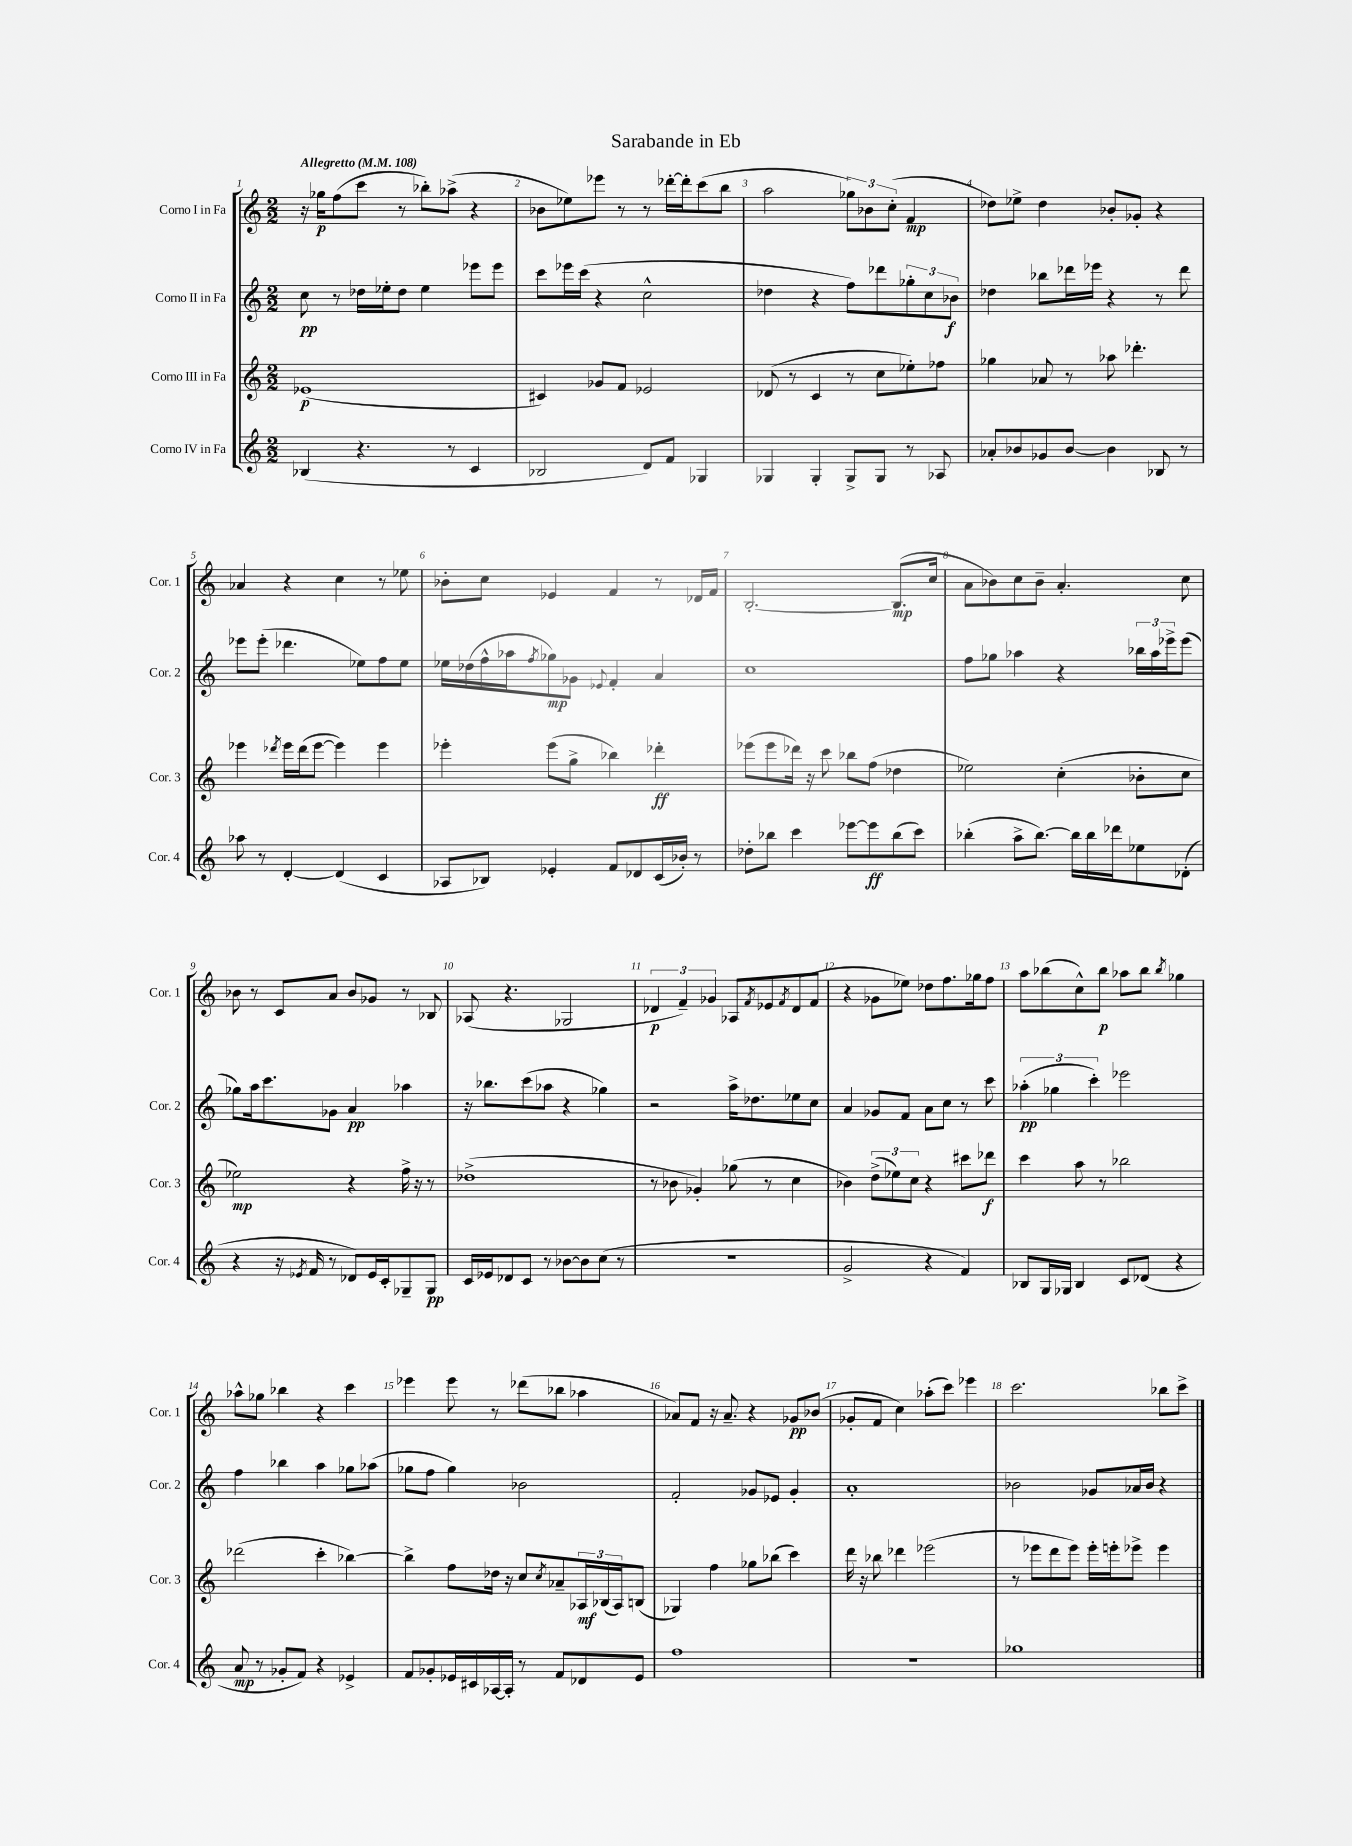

**kern	**kern	**kern	**kern
*staff4	*staff3	*staff2	*staff1
*clefG2	*clefG2	*clefG2	*clefG2
*k[]	*k[]	*k[]	*k[]
*M2/2	*M2/2	*M2/2	*M2/2
*MM108	*MM108	*MM108	*MM108
(4B-/	(1e-	8cc\	16r
.	.	.	16gg-\LK
.	.	8r	(8ff\
4.r	.	16dd-\LL	8ccc\J
.	.	16ee-'\J	.
.	.	8dd-\J	8r
.	.	4ee-\	8bb-'\L)
8r	.	.	(8aa-^\J
4c/	.	8eee-\L	4r
.	.	8eee-\J	.
=	=	=	=
2B-/	4c#/)	8ccc\L	8b-\L
.	.	16eee-\L	8ee-\)
.	.	(16ccc\JJ	.
.	8g-/L	4r	8eee-\J
.	8f/J	.	8r
8d/L)	2e-/	2cc^^\	8r
8f/J	.	.	[16ddd-'\LL
.	.	.	16ddd-'\]J
4G-/	.	.	(8ccc\
.	.	.	8bb\J
=	=	=	=
4G-/	(8d-/	4dd-\	2aa\
.	8r	.	.
4G-'/	4c/	4r	.
8G-^/L	8r	8ff\L)	12gg-\L)
.	.	.	12b-\
8G-/J	8cc\L	8ddd-\	.
.	.	.	(12cc'\J
8r	8ee-'\)	12gg-'\	4f/
.	.	12cc\	.
8A-/	8ff-\J	.	.
.	.	12b-\J	.
=	=	=	=
8a-'/L	4gg-\	4dd-\	8dd-\L)
8b-/	.	.	8ee-^\J
8g-/	8a-/	8bb-\L	4dd-\
[8b-/J	8r	16ddd-\L	.
.	.	16eee-\JJ	.
4b-\]	8aa-\	4r	8b-'/L
.	4.ddd-'\	.	8g-'/J
8B-/	.	8r	4r
8r	.	8ddd-\	.
=	=	=	=
8aa-\	4eee-\	8eee-\L	4a-/
8r	.	(8eee-'\J	.
.	8qddd-/	.	.
[4d'/	16eee-\LL	4.ddd-\	4r
.	(16ddd-\J	.	.
.	[8eee-\J	.	.
(4d/]	4eee-\])	.	4cc\
.	.	8ee-\L)	.
4c/	4eee-\	8ff\	8r
.	.	8ee-\J	8ee-\
=	=	=	=
8A-/L	4eee-'\	16ee-\LL	8b-'\L
.	.	(16dd-\	.
8B-/J)	.	16ff^^\	8cc\J
.	.	16aa-\J	.
.	.	8qff/	.
4e-'/	(8eee-\L	8gg-\)	4e-/
.	8gg^\J	8g-\J	.
.	.	8qqe-/	.
8f/L	4bb-\)	4f'/	4f/
8d-/	.	.	.
(16c/L	4ddd-'\	4a/	8r
16b-'/JJ)	.	.	.
8r	.	.	16d-/LL
.	.	.	16f/JJ
=	=	=	=
8dd-'\L	(8eee-\L	1cc	[2.B'/
8bb-\J	8eee-\	.	.
4ccc\	16ddd-\Jk)	.	.
.	16r	.	.
.	8ccc\	.	.
[8eee-\L	8bb-\L	.	.
8eee-\]	(8ff\J	.	.
(8bb-\	4dd-\	.	(8.B/]L
8ccc\J)	.	.	.
.	.	.	16cc/Jk
=	=	=	=
(4bb-'\	2ee-\)	8ff\L	8a\L
.	.	8gg-\J	8b-\)
8aa^\L	.	4aa-\	8cc\
[8.bb-\J)	.	.	8b-~\J
.	(4cc'\	4r	4.a'/
16bb-\]LL	.	.	.
16bb-\	.	.	.
16ddd-\J	.	.	.
8ee-\	8b-'\L	24bb-\LL	.
.	.	24aa-\	.
.	.	24eee-^\J	.
(8d-'\J	8cc\J	(8eee-\J	8cc\
=	=	=	=
4r	2ee-\)	8gg-\L)	8b-\
.	.	16aa\k	8r
.	.	8.ccc\	.
16r	.	.	8c/L
8qe-/	.	.	.
16f/	.	.	.
8r	.	8g-\J	8a/J
8d-/L)	4r	4a/	8b-/L
16e-/L	.	.	8g-/J
16c'/J	.	.	.
8G-~/	16ff^\	4aa-\	8r
.	16r	.	.
8G-/J	8r	.	8B-/
=	=	=	=
16c/LL	(1dd-^	16r	(8A-/
16e-/J	.	8.bb-\L	.
8d-/	.	.	4.r
8c/J	.	(8ccc\	.
8r	.	8aa-\J	.
[8b-\L	.	4r	2G-/
8b-\]	.	.	.
(8cc\J	.	4gg-\)	.
8r	.	.	.
=	=	=	=
1r	8r	2r	6d-/
.	8b-\	.	.
.	.	.	6f~/)
.	4g-'/)	.	.
.	.	.	6g-/
.	(8gg-\	16aa^\LK	8A-/L
.	.	8.dd-\	.
.	.	.	8qf/
.	8r	.	8e-/
.	.	.	8qf/
.	4cc\	8ee-\	(8d-/
.	.	8cc\J	8f/J
=	=	=	=
2g^/	4b-\)	4a/	4r
.	(12dd^\L	8g-/L	8g-\L
.	12ee-\)	.	.
.	.	8f/J	8ee-\J)
.	12cc\J	.	.
4r	4r	8a\L	8dd-\L
.	.	8cc\J	8.ff\
4f/)	8ccc#\L	8r	.
.	.	.	16gg-\k
.	8ddd-\J	8ccc\	8ff\J
=	=	=	=
8B-/L	4ccc\	(6aa-'\	8aa\L
16G/L	.	.	(8bb-\
.	.	6gg-\	.
16G-/JJ	.	.	.
4B-/	8aa\	.	8cc^^\)
.	.	6ccc'\)	.
.	8r	.	8bb-\J
8c/L	2bb-\	2eee-\	8aa-\L
(8d-/J	.	.	8bb-\J
.	.	.	8qbb-/
4r	.	.	4gg-\
=	=	=	=
8a/	(2ddd-\	4ff\	8aa-^^\L
8r	.	.	8gg-\J
8g-'/L	.	4bb-\	4bb-\
8f/J)	.	.	.
4r	4ccc'\	4aa\	4r
4e-^/	[4bb-\)	8gg-\L	4ccc\
.	.	(8aa-\J	.
=	=	=	=
8f/L	4bb-^\]	8gg-\L	4eee-\
8g-'/	.	8ff\J	.
16e-/L	8ff\L	4gg-\)	8eee-\
16c#/	.	.	.
[16A-/	16dd-\Jk	.	8r
16A-'/]JJ	16r	.	.
8r	8cc/L	2b-\	(8ddd-\L
.	8qcc/	.	.
8f/L	8a-~/	.	8bb-\J
8d-/	24A-/L	.	4aa-\
.	(24B-/	.	.
.	24A-/J)	.	.
8e-/J	(8B/J	.	.
=	=	=	=
1ff	4G-/)	2f'/	8a-/L)
.	.	.	8f/J
.	4ff\	.	16r
.	.	.	8.a-~/
.	8gg-\L	8g-/L	4r
.	(8bb-\J	8e-/J	.
.	4ccc\)	4g-'/	8g-/L
.	.	.	(8b-/J
=	=	=	=
1r	16ddd\	1a'	8g-'/L
.	16r	.	.
.	8bb-\	.	8f/J
.	4ddd-\	.	4cc\)
.	(2eee-\	.	(8aa-'\L
.	.	.	8ccc\J)
.	.	.	4eee-\
=	=	=	=
1gg-	8r	2b-\	2.ccc\
.	8eee-\L	.	.
.	8ddd\	.	.
.	8eee-\J)	.	.
.	16eee-'\LL	8g-/L	.
.	16eee'\J	.	.
.	8eee-^\J	16a-/L	.
.	.	16b-/JJ	.
.	4eee-\	4r	8bb-\L
.	.	.	8ccc^\J
==	==	==	==
*-	*-	*-	*-
